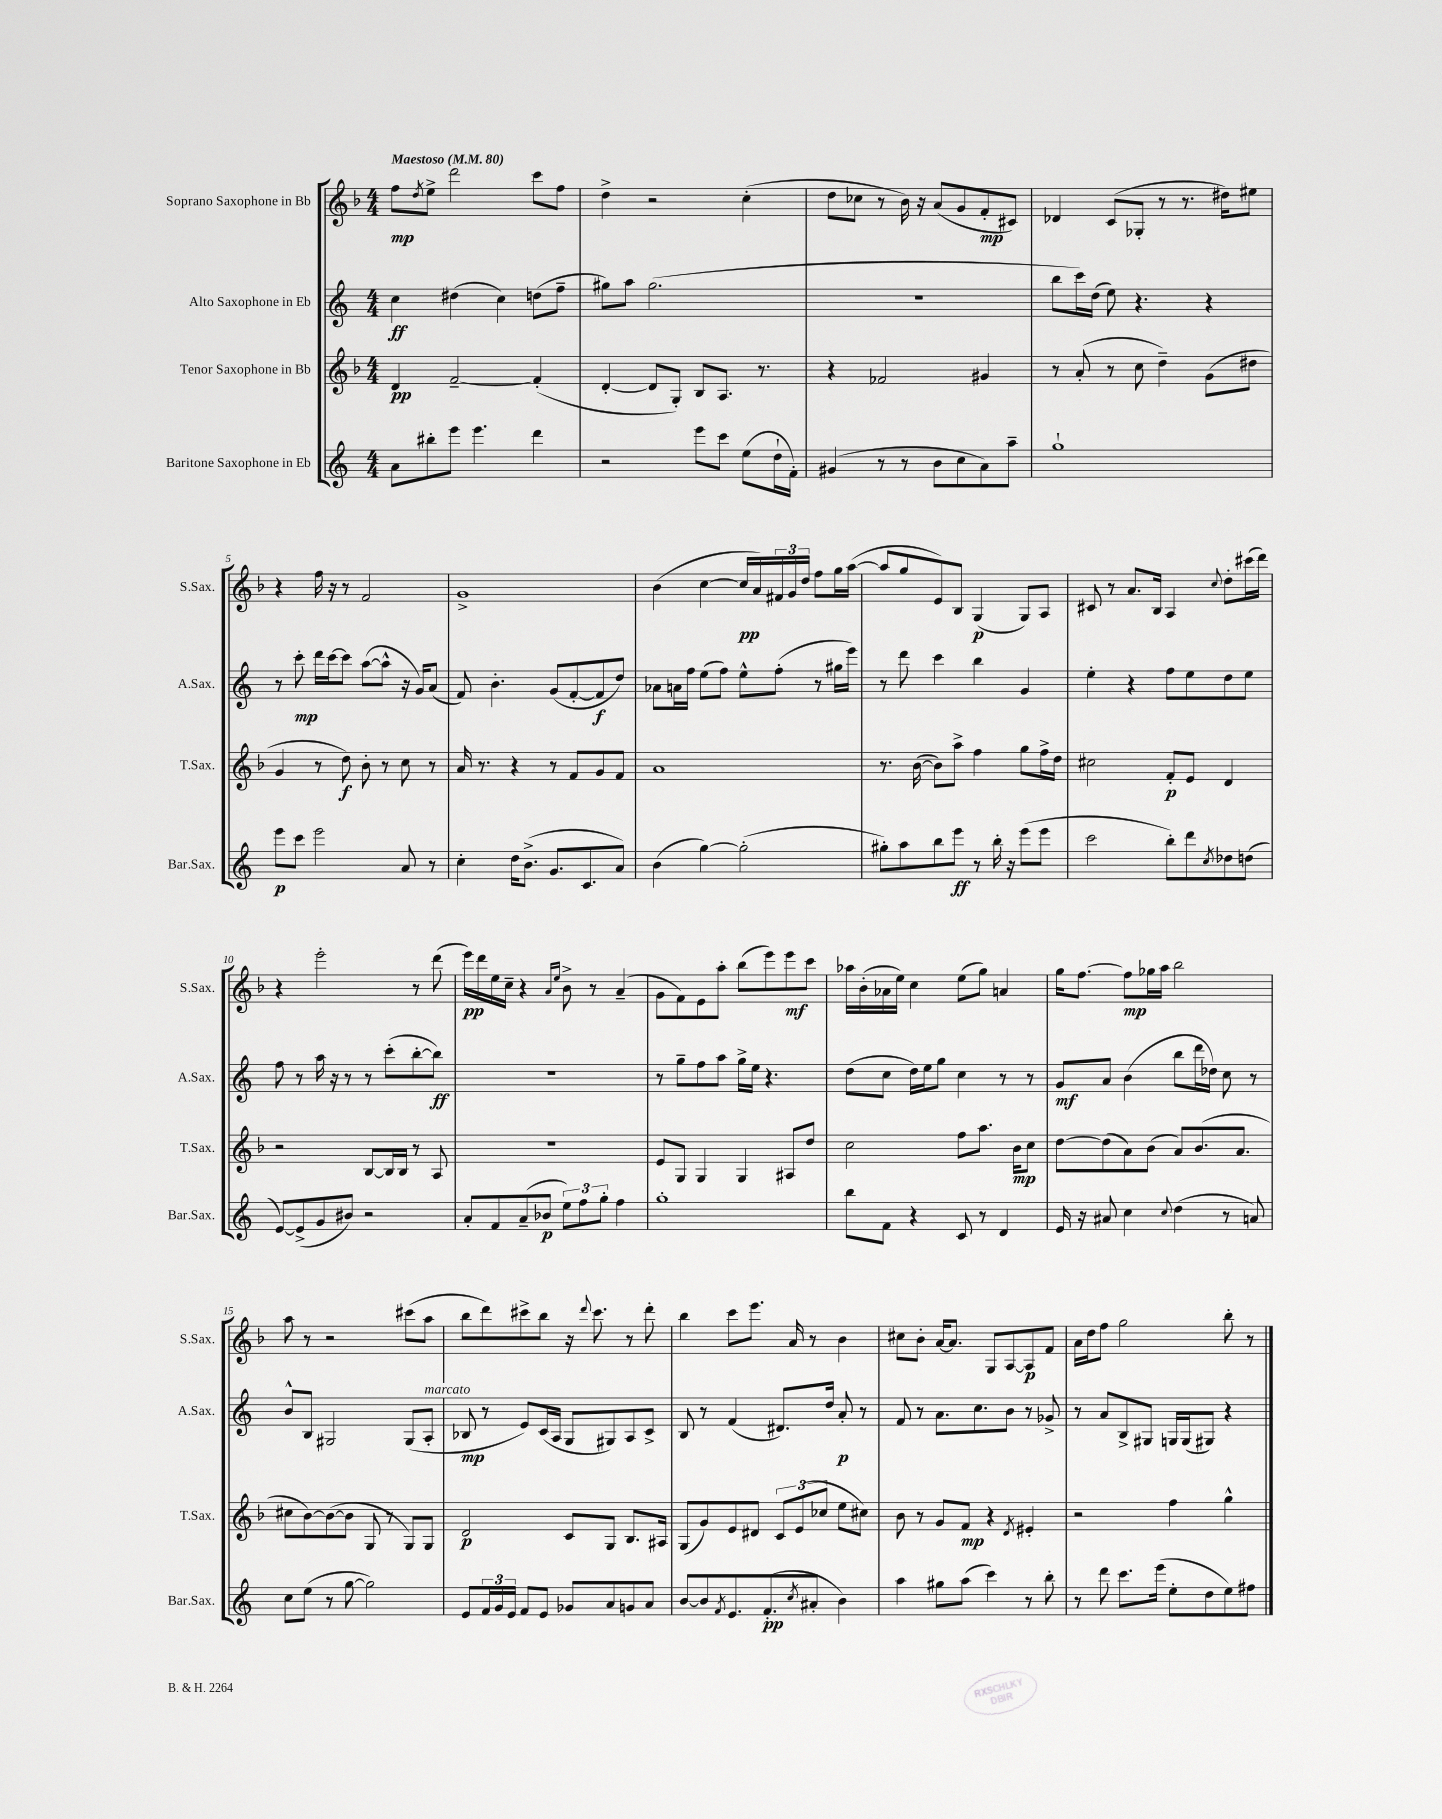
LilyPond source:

<<
\new StaffGroup <<
\new Staff = "s0" \with { instrumentName = "Soprano Saxophone in Bb" shortInstrumentName = "S.Sax." } {
    \clef treble \key f \major \numericTimeSignature \time 4/4 \tempo "Maestoso" 4 = 80
    f''8\mp \acciaccatura { d''8 } e''8-> d'''2 c'''8 f''8 |
    d''4-> r2 c''4-.( |
    d''8 ces''8 r8 bes'16) r16 a'8( g'8 f'8-.\mp cis'8) |
    des'4 c'8( ges8-. r8 r8. dis''16) eis''8 |
    r4 f''16 r16 r8 f'2 |
    g'1-> |
    bes'4( c''4~ c''16\pp a'16) \tuplet 3/2 { fis'16 g'16 d''16 } f''8 g''16 a''16~( |
    a''8 g''8 e'8) bes8 g4\p( g8) a8 |
    cis'8 r8 a'8. bes16 a4 \appoggiatura { c''8 } d''8-. cis'''16( d'''16) |
    r4 e'''2-. r8 d'''8( |
    e'''16\pp) d'''16 e''16 c''16-- r4 \grace { a'16 e''16 } bes'8-> r8 a'4--( |
    g'8 f'8) e'8 a''8-. bes''8( e'''8) e'''8\mf c'''8 |
    aes''16 bes'16-.( aes'16 e''16) c''4 e''8( g''8) a'4 |
    g''16 f''8.~ f''8\mp ges''16 a''16 bes''2 |
    a''8 r8 r2 cis'''8( a''8 |
    bes''8 d'''8) cis'''8-> bes''8 r16 \appoggiatura { d'''8 } cis'''8. r8 d'''8-. |
    bes''4 c'''8 e'''8. a'16 r8 bes'4 |
    cis''8 bes'8-. a'16~ a'8. g8 a8~ a8\p f'8 |
    a'16 d''16 f''8 g''2 bes''8-. r8 \bar "|." |
}
\new Staff = "s1" \with { instrumentName = "Alto Saxophone in Eb" shortInstrumentName = "A.Sax." } {
    \clef treble \key c \major \numericTimeSignature \time 4/4
    c''4\ff dis''4( c''4) d''8( f''8-- |
    gis''8) a''8 gis''2.( |
    R1 |
    b''8 c'''16) d''16( e''8) r4. r4 |
    r8 c'''8-.\mp d'''16 c'''16~ c'''8 a''8~( a''8-^ r16 g'16) a'8( |
    f'8) b'4.-. g'8( f'8~-. f'8\f d''8) |
    aes'8 a'16 f''16 e''8( f''8) e''8-^ f''8-.( r8 gis''16 e'''16) |
    r8 d'''8 c'''4 b''4 g'4 |
    e''4-. r4 f''8 e''8 d''8 e''8 |
    f''8 r8 a''16 r16 r8 r8 c'''8-.( b''8~-. b''8\ff) |
    R1 |
    r8 g''8-- f''8 a''8 g''16-> e''16 r4. |
    d''8( c''8 d''16) e''16 g''8 c''4 r8 r8 |
    g'8\mf a'8 b'4( b''8 d'''16 des''16) c''8 r8 |
    b'8-^ b8 gis2 gis8( a8-.^\markup { \italic "marcato" } |
    bes8\mp r8 e'8) c'16( a16 g8 gis8) a8 c'8-> |
    b8 r8 f'4( dis'8.) d''16 a'8-.\p r8 |
    f'8 r8 a'8. c''8. b'8 r8 ges'8-> |
    r8 a'8 b8-> gis8 g16 g16( gis8) r4 \bar "|." |
}
\new Staff = "s2" \with { instrumentName = "Tenor Saxophone in Bb" shortInstrumentName = "T.Sax." } {
    \clef treble \key f \major \numericTimeSignature \time 4/4
    d'4\pp f'2~-- f'4-.( |
    d'4~-. d'8 g8-.) bes8 a8. r8. |
    r4 fes'2 gis'4 |
    r8 a'8-.( r8 c''8 d''4--) g'8( dis''8 |
    g'4 r8 d''8\f) bes'8-. r8 c''8 r8 |
    a'16 r8. r4 r8 f'8 g'8 f'8 |
    a'1 |
    r8. bes'16~( bes'8) a''8-> f''4 g''8 f''16-> d''16 |
    cis''2 f'8-.\p e'8 d'4 |
    r2 bes8~ bes16 bes16 r8 a8 |
    R1 |
    e'8 g8 g4 g4 ais8 d''8 |
    c''2 f''8 a''8. bes'16\mp c''8 |
    d''8~ d''8( a'8) bes'8( a'8) bes'8.( a'8. |
    cis''8 bes'8~) bes'8~( bes'8 g8 r8 g8) g8 |
    d'2\p c'8 g8 bes8. ais16 |
    g8( g'8) e'8 dis'8 \tuplet 3/2 { c'8 e'8( ces''8 } e''8 cis''8) |
    bes'8 r8 g'8 f'8\mp r4 \acciaccatura { d'8 } eis'4-. |
    r2 f''4 g''4-^ \bar "|." |
}
\new Staff = "s3" \with { instrumentName = "Baritone Saxophone in Eb" shortInstrumentName = "Bar.Sax." } {
    \clef treble \key c \major \numericTimeSignature \time 4/4
    a'8 bis''8-. e'''8 e'''4. d'''4 |
    r2 e'''8 c'''8 e''8( d''16-! f'16-.) |
    gis'4( r8 r8 b'8 c''8 a'8) a''8-- |
    g''1-! |
    e'''8\p c'''8 e'''2 a'8 r8 |
    c''4-. d''16 b'8.->( g'8. c'8. a'8) |
    b'4( g''4~) g''2-.( |
    gis''8-.) a''8 b''8 e'''8\ff r8 b''16-. r16 e'''8( e'''8 |
    c'''2 b''8-.) d'''8 \acciaccatura { c''8 } des''8 d''8( |
    e'8~) e'8->( g'8 bis'8) r2 |
    a'8-. f'8 a'8--( bes'8\p \tuplet 3/2 { e''8) f''8 g''8-. } f''4 |
    g''1-. |
    b''8 f'8 r4 c'8 r8 d'4 |
    e'16 r16 ais'8 c''4 \appoggiatura { c''8 } d''4( r8 a'8) |
    c''8 e''8( r8 g''8~ g''2) |
    e'8 \tuplet 3/2 { f'16 g'16 e'16 } f'8 e'8 ges'8 a'8 g'8 a'8 |
    b'8~ b'8 \acciaccatura { f'8 } e'8. f'8.-.\pp( \acciaccatura { c''8 } ais'8-. b'4) |
    a''4 gis''8 a''8( c'''4) r8 b''8-. |
    r8 d'''8 c'''8. e'''16( e''8-. d''8 e''8) fis''8 \bar "|." |
}
>>
>>
